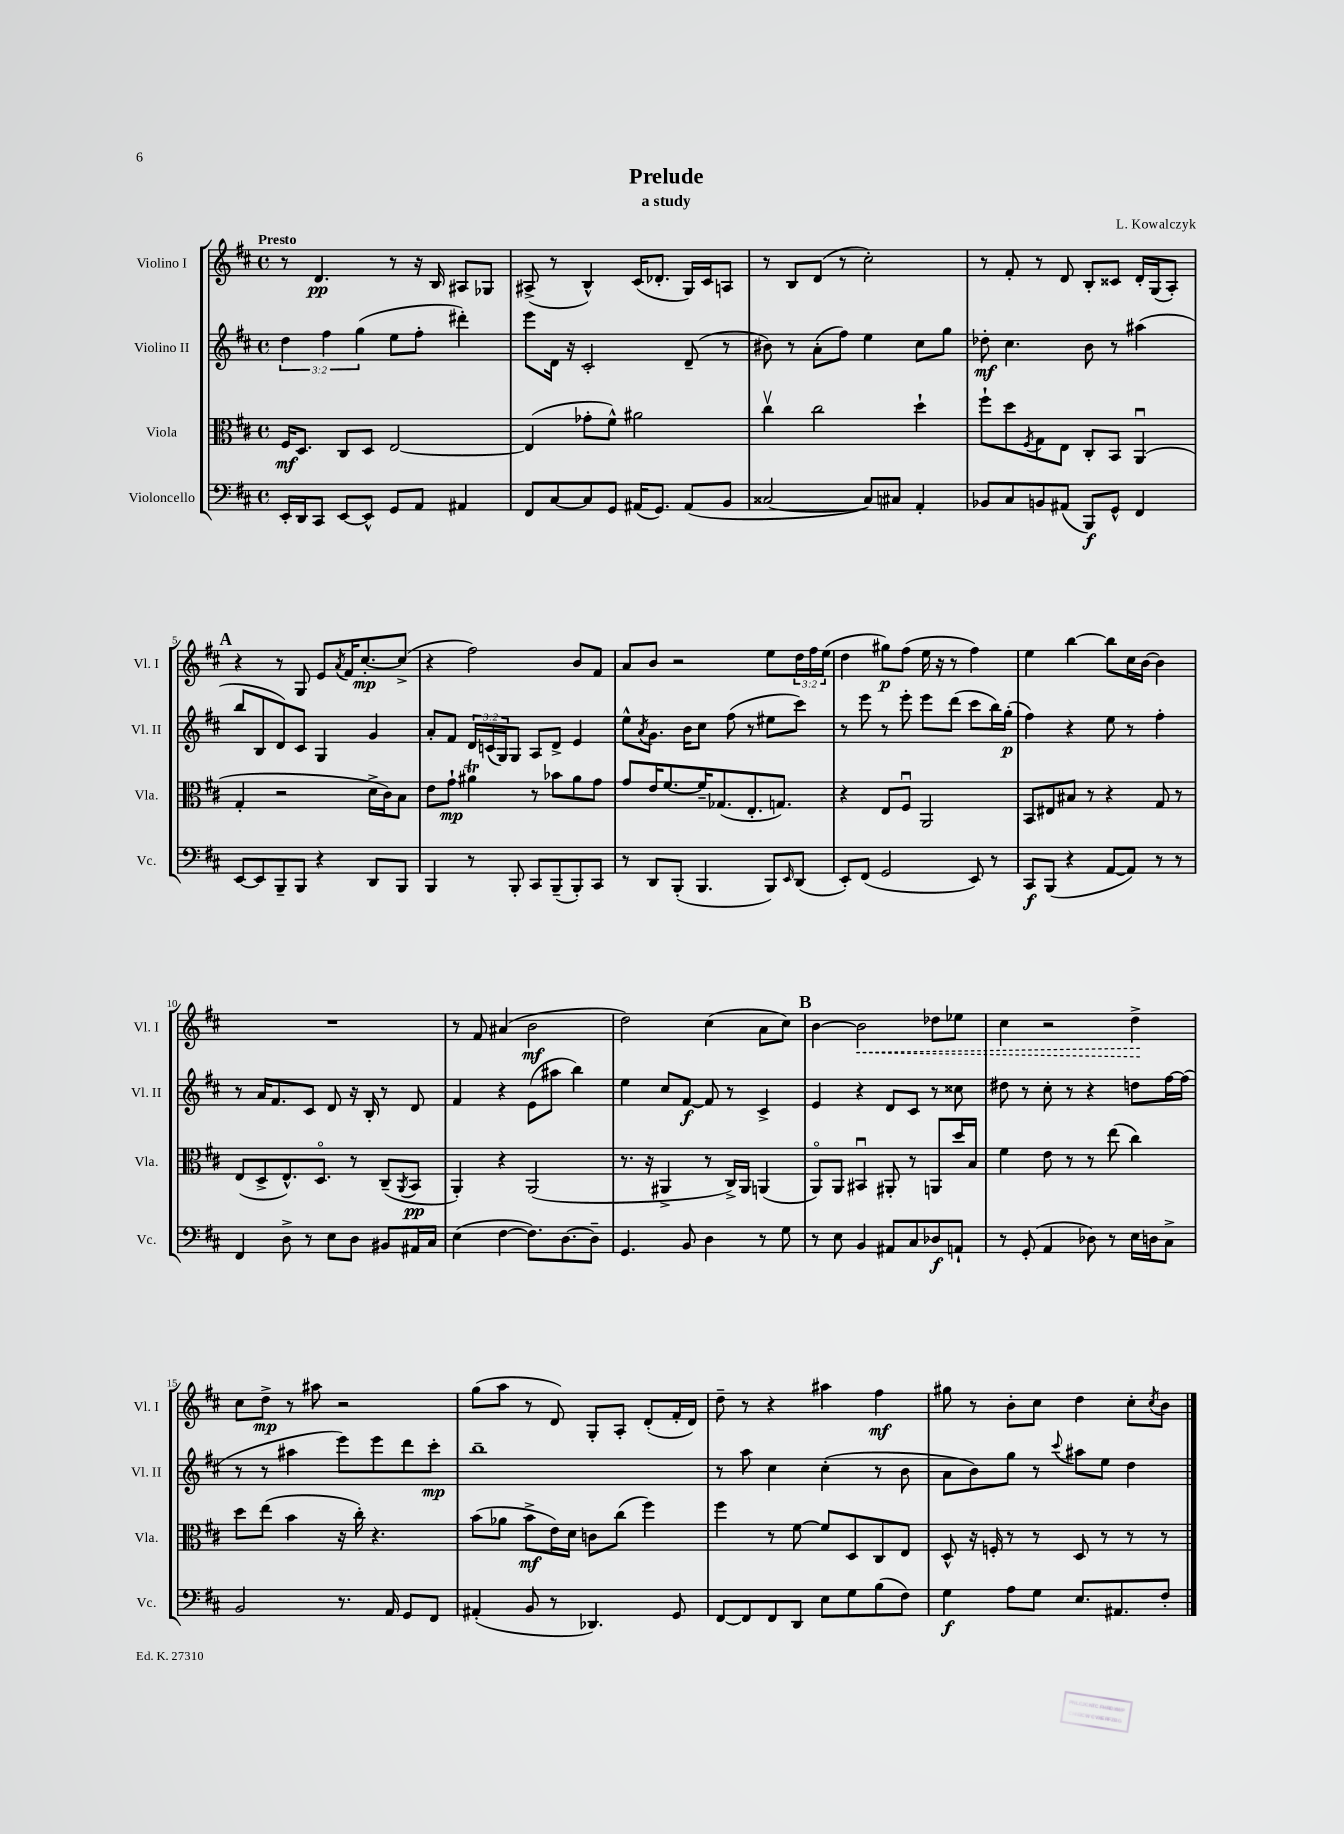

**kern	**kern	**kern	**kern
*staff4	*staff3	*staff2	*staff1
*clefF4	*clefC3	*clefG2	*clefG2
*k[f#c#]	*k[f#c#]	*k[f#c#]	*k[f#c#]
*M4/4	*M4/4	*M4/4	*M4/4
*met(c)	*met(c)	*met(c)	*met(c)
16EE'	16F#	6dd	8r
16DD	8.D	.	.
8CC#	.	.	4.d
.	.	6ff#	.
[8EE	8C#	.	.
.	.	(6gg	.
8EE^^]	8D	.	.
8GG	[2E	8ee	8r
8AA	.	8ff#'	16r
.	.	.	16B
4AA#	.	4ddd#')	8A#
.	.	.	8G-
=	=	=	=
8FF#	(4E]	8eee	(8A#^
[8C#	.	16d	8r
.	.	16r	.
8C#]	8g-'	2c#'	4B^^)
8GG	8f#^^)	.	.
(16AA#	2a#	.	(16c#
8.GG)	.	.	8.d-'
(8AA#	.	(8d~	16G)
.	.	.	16c#
8BB	.	8r	8A
=	=	=	=
[2C##	4cc#v	8b#)	8r
.	.	8r	8B
.	2cc#	(8a'	(8d
.	.	8ff#)	8r
8C##])	.	4ee	2cc#')
8C#	.	.	.
4AA'	4dd`	8cc#	.
.	.	8gg	.
=	=	=	=
8BB-	8ff#`	8dd-'	8r
8C#	8dd	4.cc#	8f#'
.	8qF#	.	.
8BB	8G	.	8r
(8AA#	8E	.	8d
8BBB)	8C#'	8b	8B'
8GG^^	8BB	8r	8c##
4FF#	(4AAu	(4aa#	16d'
.	.	.	(16G
.	.	.	8A')
=	=	=	=
[8EE	4G'	8bb	4r
8EE]	.	8B	.
8BBB~	2r	8d)	8r
8BBB	.	8c#	8G
4r	.	4G	8e
.	.	.	8qa
.	.	.	16f#
.	.	.	[8.cc#'
8DD	16d^	4g	.
.	16c#)	.	.
8BBB	8B	.	(8cc#^]
=	=	=	=
4BBB	8e	8a'	4r
.	8g`	8f#	.
8r	4a#	24d	2ff#)
.	.	(24c	.
.	.	24G)	.
8BBB'	.	8G	.
8CC#	8r	8A	.
(8BBB~	8b-	8d^	.
8BBB')	8a#	4e	8b
8CC#	8g	.	8f#
=	=	=	=
8r	8g	8ee^^	8a
.	.	8qa	.
8DD	16e	8.g	8b
.	[8.f#	.	.
(8BBB'	.	.	2r
.	.	16b	.
4.BBB	16f#~]	8cc#	.
.	(8.G-	.	.
.	.	(8ff#	.
.	8.E'	8r	.
8BBB)	.	8ee#	8ee
.	8.G)	.	.
16qqEE	.	.	.
(8DD	.	8ccc#)	24dd
.	.	.	24ff#
.	.	.	(24ee
=	=	=	=
8EE')	4r	8r	4dd
(8FF#	.	8eee	.
2GG	8E	8r	8gg#)
.	8F#u	8eee'	(8ff#
.	2AA	8eee	16ee
.	.	.	16r
.	.	(8ddd	8r
8EE)	.	8ccc#	4ff#)
8r	.	16bb)	.
.	.	(16gg'	.
=	=	=	=
8CC#	8BB	4ff#)	4ee
(8BBB	8E#	.	.
4r	8B#	4r	[4bb
.	8r	.	.
[8AA	4r	8ee	8bb]
8AA])	.	8r	16cc#
.	.	.	[16b
8r	8G	4ff#'	4b]
8r	8r	.	.
=	=	=	=
4FF#	(8E	8r	1r
.	8D^	16a	.
.	.	8.f#	.
8D^	8.E^^)	.	.
8r	.	8c#	.
.	8.Do	.	.
8E	.	8d	.
8D	8r	16r	.
.	.	16B'	.
8BB#	(8C#~	8r	.
.	8qAA	.	.
16AA#	8BB	8d	.
16C#	.	.	.
=	=	=	=
(4E	4AA')	4f#	8r
.	.	.	8f#
[4F#	4r	4r	(4a#
8.F#])	(2AA	(8e	2b
.	.	8aa#	.
[8.D	.	.	.
.	.	4bb)	.
8D~]	.	.	.
=	=	=	=
4.GG	8.r	4ee	2dd)
.	16r	.	.
.	4AA#^	8cc#	.
8BB	.	[8f#	.
4D	8r	8f#]	(4cc#
.	16C#^)	8r	.
.	16AA#	.	.
8r	(4AA	4c#^	8a
8G	.	.	8cc#)
=	=	=	=
8r	8AAo)	4e	[4b
8E	8AA	.	.
4BB	4BB#u	4r	2b]
8AA#	8AA#'	8d	.
8C#	8r	8c#	.
8D-	8AA	8r	8dd-
8AA`	16dd	8cc##	8ee-
.	16B	.	.
=	=	=	=
8r	4f#	8dd#	4cc#
(8GG'	.	8r	.
4AA	8e	8cc#'	2r
.	8r	8r	.
8D-)	8r	4r	.
8r	(8ee	.	.
16E	4cc#)	8dd	4dd^
16D	.	.	.
8C#^	.	[16ff#	.
.	.	(16ff#]	.
=	=	=	=
2BB	8dd	8r	8cc#
.	(8ee	8r	8dd^
.	4b	4aa#	8r
.	.	.	8aa#
8.r	16r	8eee)	2r
.	16cc#')	.	.
.	4.r	8eee	.
16AA	.	.	.
8GG	.	8ddd	.
8FF#	.	8ccc#'	.
=	=	=	=
(4AA#'	(8b	1bb~	(8gg
.	8a-	.	8aa
8BB	8b^	.	8r
8r	16e)	.	8d)
.	16d	.	.
4.DD-)	8c	.	8G'
.	(8cc#	.	8A'
.	4ff#)	.	(8d'
8GG	.	.	16f#'
.	.	.	16d)
=	=	=	=
[8FF#	4ff#	8r	8dd~
8FF#]	.	8aa	8r
8FF#	8r	4cc#	4r
8DD	[8f#	.	.
8E	8f#]	(4cc#'	4aa#
8G	8D	.	.
(8B	8C#	8r	4ff#
8F#)	8E	8b	.
=	=	=	=
4G	8D^^	8a	8gg#
.	16r	8b)	8r
.	16F'	.	.
8A	8r	8gg	8b'
8G	8r	8r	8cc#
.	.	8qqccc#	.
8.E	8D	8aa#	4dd
.	8r	8ee	.
8.AA#	.	.	.
.	8r	4dd	8cc#'
.	.	.	8qcc#
8F#'	8r	.	8b
==	==	==	==
*-	*-	*-	*-
